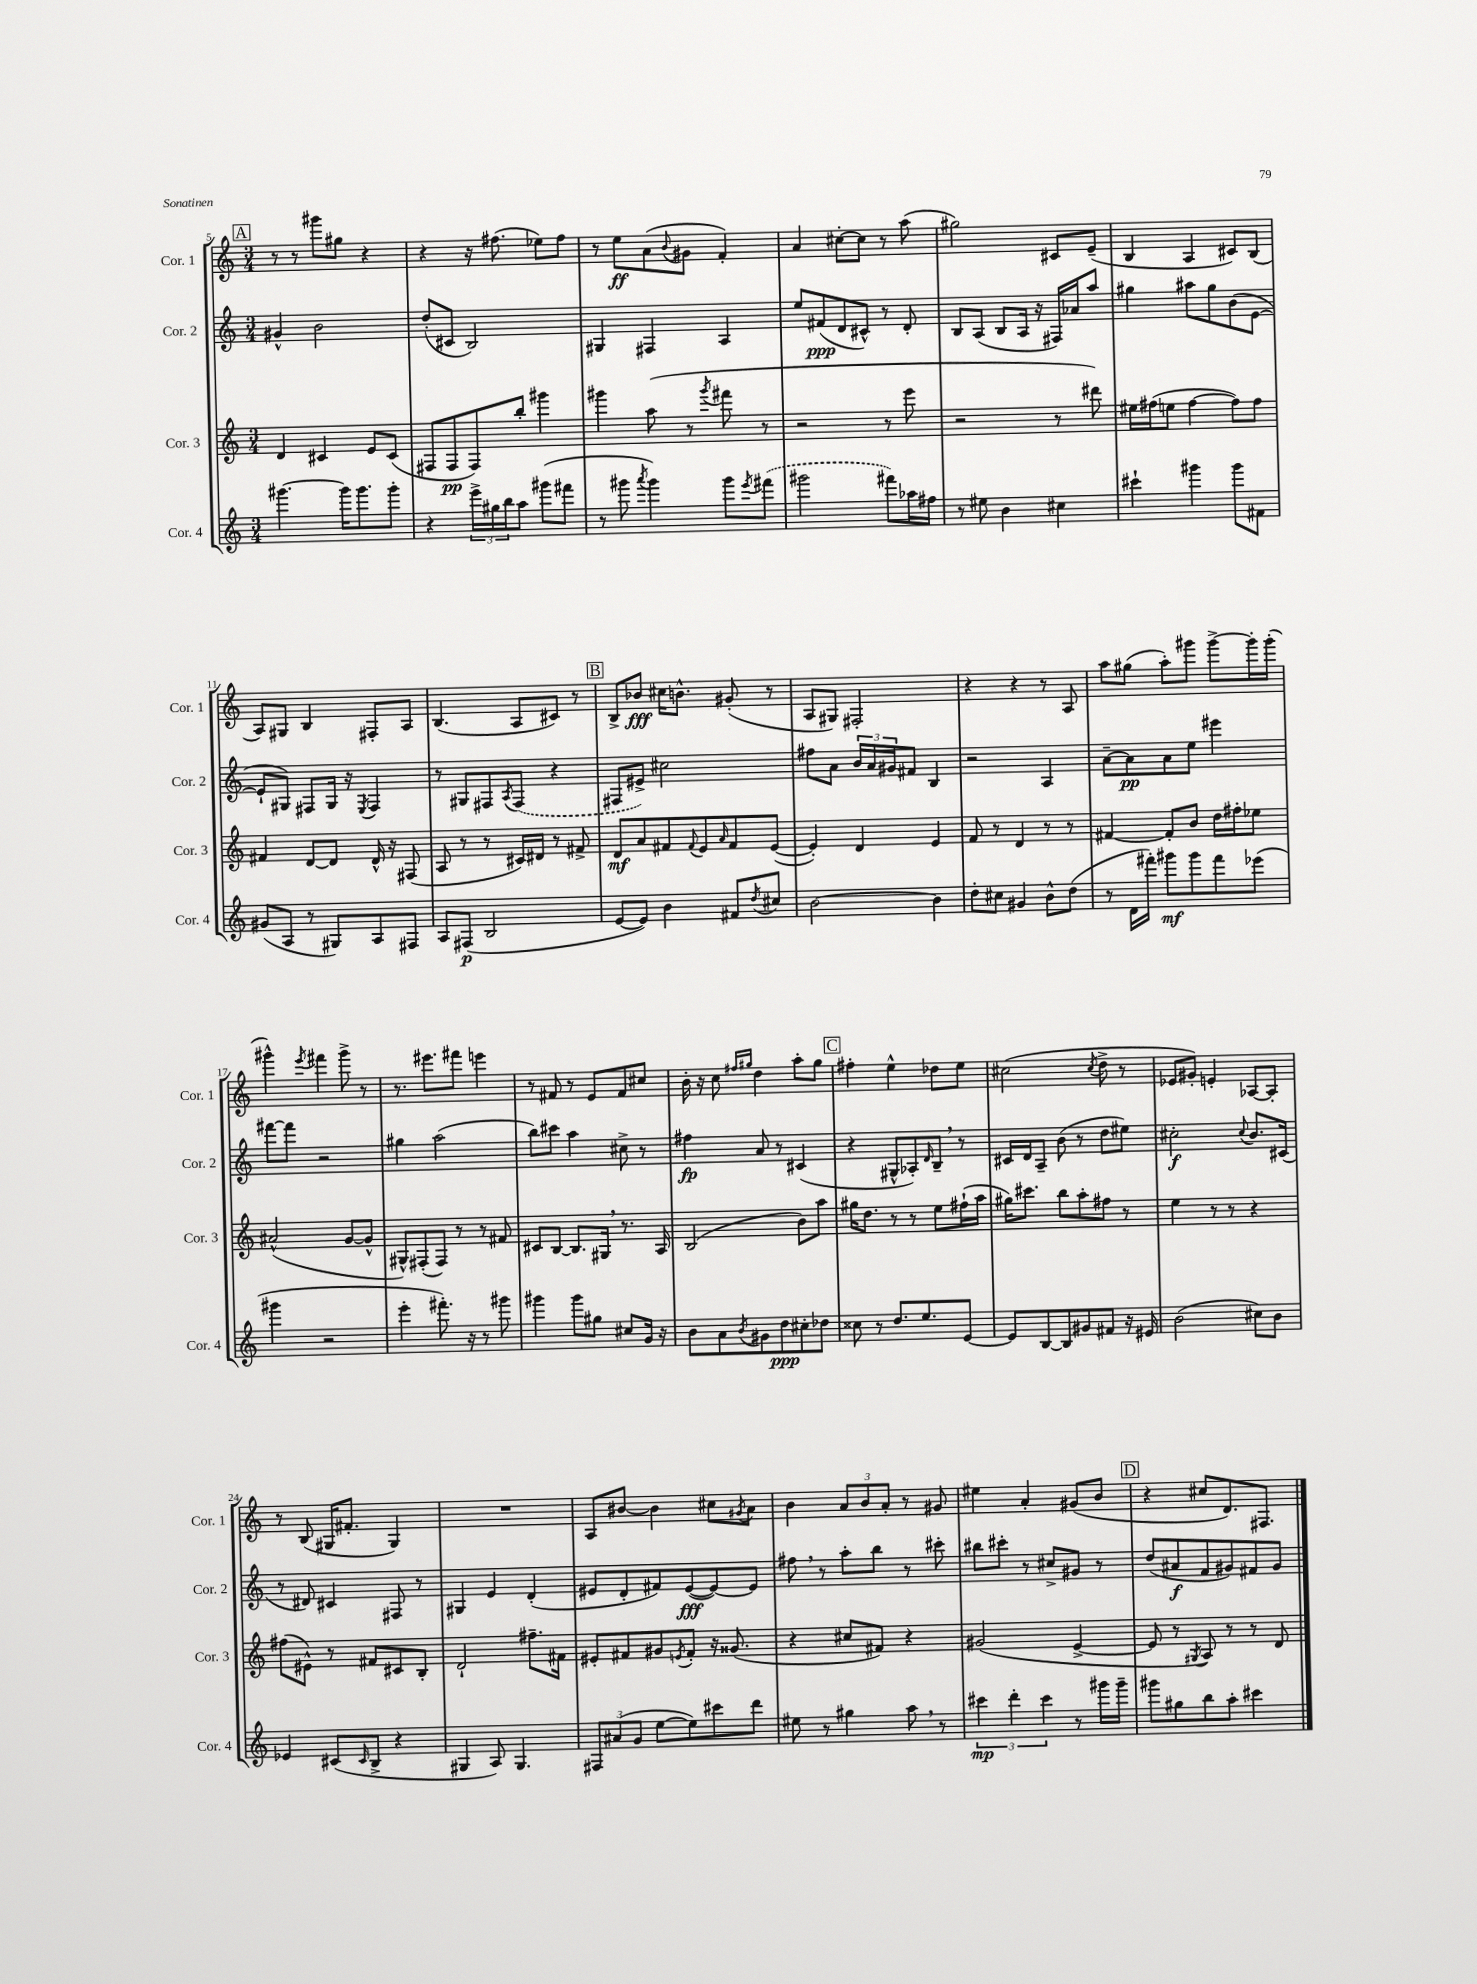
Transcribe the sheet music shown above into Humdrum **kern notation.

**kern	**dynam	**kern	**dynam	**kern	**dynam	**kern	**dynam
*part4	*part4	*part3	*part3	*part2	*part2	*part1	*part1
*staff4	*staff4	*staff3	*staff3	*staff2	*staff2	*staff1	*staff1
*I"Cor. 4	*	*I"Cor. 3	*	*I"Cor. 2	*	*I"Cor. 1	*
*I'Cor. 4	*	*I'Cor. 3	*	*I'Cor. 2	*	*I'Cor. 1	*
*clefG2	*	*clefG2	*	*clefG2	*	*clefG2	*
*k[]	*	*k[]	*	*k[]	*	*k[]	*
*M3/4	*	*M3/4	*	*M3/4	*	*M3/4	*
!!LO:REH:place=s1:t=A
=5	=5	=5	=5	=5	=5	=5	=5
[4.ggg#X\	.	4d/	.	4g#X^^/	.	8r	.
.	.	.	.	.	.	8r	.
.	.	4c#X/	.	2b\	.	8ggg#X\L	.
16ggg#\KL]	.	.	.	.	.	8gg#X\J	.
8.ggg#\	.	.	.	.	.	.	.
.	.	8e/L	.	.	.	4r	.
8ggg#'\J	.	(8c#/J	.	.	.	.	.
=6	=6	=6	=6	=6	=6	=6	=6
4r	.	8F#X/L	.	(8dd'/L	.	4r	.
.	.	8F#/	pp	8c#X/J	.	.	.
24eee^\LL	.	8F#/)	.	2B/)	.	16r	.
24gg#X\	.	.	.	.	.	.	.
.	.	.	.	.	.	(8.ff#X\	.
24bb\J	.	.	.	.	.	.	.
8aa\J	.	8bb'/J	.	.	.	.	.
(8ggg#X\L	.	4ggg#X\	.	.	.	8ee-X\L)	.
8fff#X\J	.	.	.	.	.	8ff#\J	.
=7	=7	=7	=7	=7	=7	=7	=7
8r	.	4ggg#X\	.	4G#X/	.	8r	.
8ggg#X\	.	.	.	.	.	8ee\L	ff
8qaaa/	.	.	.	.	.	.	.
4ggg#\)	.	(8aa\	.	4F#X/	.	(8a\	.
.	.	.	.	.	.	8qqb/	.
.	.	8r	.	.	.	8g#X\J	.
.	.	8qggg#/	.	.	.	.	.
8ggg#\L	.	8fff#X\	.	4A/	.	4f'/)	.
8qeee/	.	.	.	.	.	.	.
(8fff#X\J	.	8r	.	.	.	.	.
=8	=8	=8	=8	=8	=8	=8	=8
2ggg#X\	.	2r	.	8ee/L	.	4a/	.
.	.	.	.	(8f#X/	ppp	.	.
.	.	.	.	8d/	.	[8cc#X'\L	.
.	.	.	.	8c#X^^/J)	.	8cc#\J]	.
8fff#X\L)	.	8r	.	8r	.	8r	.
16aa-X\L	.	8eee\	.	8d'/	.	(8aa\	.
16ff#X\JJ	.	.	.	.	.	.	.
=9	=9	=9	=9	=9	=9	=9	=9
8r	.	2r	.	8B/L	.	2gg#X\)	.
8ee#X\	.	.	.	(8A/J	.	.	.
4b\	.	.	.	8B/L	.	.	.
.	.	.	.	16A/Jk	.	.	.
.	.	.	.	16r	.	.	.
4cc#X\	.	8r	.	16F#X/LL)	.	8c#X/L	.
.	.	.	.	16a-X/J	.	.	.
.	.	8ddd#X\)	.	8aa/J	.	(8e~/J	.
=10	=10	=10	=10	=10	=10	=10	=10
4ccc#X`\	.	16ee#X\LL	.	4gg#X\	.	4B/	.
.	.	(16ff#X\J	.	.	.	.	.
.	.	8een\J	.	.	.	.	.
4ggg#X\	.	[4ff#\	.	8aa#X\L	.	4A/	.
.	.	.	.	8gg#\	.	.	.
8ggg#\L	.	8ff#\L])	.	(8b\	.	8c#X/L)	.
8f#X\J	.	8ff#\J	.	[8e\J	.	(8B/J	.
!!LO:LB:g=z
=11	=11	=11	=11	=11	=11	=11	=11
(8g#X/L	.	4f#X/	.	8e`/L]	.	8A/L)	.
8A/J	.	.	.	8G#X/J)	.	8G#X/J	.
8r	.	[8d/L	.	8F#X/L	.	4B/	.
8G#X/L)	.	8d/J]	.	16G#/Jk	.	.	.
.	.	.	.	16r	.	.	.
.	.	.	.	8qE/	.	.	.
8A/	.	16d^^/	.	4F#/	.	8F#X'/L	.
.	.	16r	.	.	.	.	.
8F#X/J	.	(8F#X/	.	.	.	8A/J	.
=12	=12	=12	=12	=12	=12	=12	=12
8A/L	.	8A/	.	8r	.	(4.B/	.
(8F#X/J	p	8r	.	8G#X/L	.	.	.
2B/	.	8r	.	8F#X/	.	.	.
.	.	.	.	8qA/	.	.	.
.	.	16c#X/LL)	.	(8F#/J	.	8A/L	.
.	.	16d#X/JJ	.	.	.	.	.
.	.	8r	.	4r	.	8c#X/J)	.
.	.	8f#X^/	.	.	.	8r	.
!!LO:REH:place=s1:t=B
=13	=13	=13	=13	=13	=13	=13	=13
[8e/L	.	8d/L	mf	8F#X/L	.	8B^/L	.
8e/J])	.	8a/	.	8e#X^/J)	.	8b-X/J	fff
4b\	.	8f#X/	.	2cc#X\	.	16cc#X\KL	.
.	.	.	.	.	.	8.bn^^\J	.
.	.	8qqf#/	.	.	.	.	.
.	.	8e/	.	.	.	.	.
.	.	16qqa/	.	.	.	.	.
8f#X/L	.	8f#/	.	.	.	(8g#X'/	.
8qdd/	.	.	.	.	.	.	.
8cc#X/J	.	([8e/J	.	.	.	8r	.
=14	=14	=14	=14	=14	=14	=14	=14
[2b\	.	4e'/])	.	8ff#X\L	.	8A/L	.
.	.	.	.	8a\J	.	8G#X/J)	.
.	.	4d/	.	24b/LL	.	2F#X'/	.
.	.	.	.	24a/	.	.	.
.	.	.	.	24g#X/J	.	.	.
.	.	.	.	8f#X/J	.	.	.
4b\]	.	4e/	.	4B/	.	.	.
=15	=15	=15	=15	=15	=15	=15	=15
8dd'\L	.	8f/	.	2r	.	4r	.
8cc#X\J	.	8r	.	.	.	.	.
4g#X/	.	4d/	.	.	.	4r	.
8b^^\L	.	8r	.	4A/	.	8r	.
(8dd\J	.	8r	.	.	.	8A/	.
=16	=16	=16	=16	=16	=16	=16	=16
8r	.	[4f#X/	.	[8a~\L	.	8aa\L	.
16d\LL	.	.	.	8a\]	pp	(8gg#X\J	.
16fff#X'\JJ)	.	.	.	.	.	.	.
8ggg#X\L	mf	8f#'/L]	.	8a\	.	8aa'\L)	.
8ggg#\	.	8b/J	.	8ee\J	.	8ggg#X\J	.
8fff#\	.	16dd\LL	.	4eee#X\	.	[8ggg#^\L	.
.	.	16ff#X'\J	.	.	.	.	.
(8eee-X\J	.	8ee-X\J	.	.	.	16ggg#'\L]	.
.	.	.	.	.	.	(16ggg#'\JJ	.
!!LO:LB:g=z
=17	=17	=17	=17	=17	=17	=17	=17
4ggg#X\	.	(2a#X^^/	.	[8fff#X\L	.	4ggg#X^^\)	.
.	.	.	.	8fff#\J]	.	.	.
.	.	.	.	.	.	8qeee/	.
2r	.	.	.	2r	.	4fff#X\	.
.	.	[8g/L	.	.	.	8ggg#^\	.
.	.	8g^^/J]	.	.	.	8r	.
=18	=18	=18	=18	=18	=18	=18	=18
4eee'\	.	8G#X^^/L)	.	4gg#X\	.	8.r	.
.	.	(8F#X'/	.	.	.	.	.
.	.	.	.	.	.	8.eee#X\L	.
8.fff#X'\)	.	8F#/J)	.	(2aa\	.	.	.
.	.	8r	.	.	.	8fff#X\J	.
16r	.	.	.	.	.	.	.
8r	.	8r	.	.	.	4eeen\	.
8ggg#X\	.	8f#X/	.	.	.	.	.
=19	=19	=19	=19	=19	=19	=19	=19
4ggg#X\	.	8c#X/L	.	8bb\L)	.	8r	.
.	.	[8B/J	.	8ccc#X\J	.	8f#X/	.
8ggg#\L	.	8.B/L]	.	4aa\	.	8r	.
8gg#X\J	.	.	.	.	.	8e/L	.
.	.	16G#X,/Jk	.	.	.	.	.
8cc#X/L	.	8.r	.	8cc#X^\	.	8f#/	.
16g/Jk	.	.	.	8r	.	8cc#X/J	.
16r	.	16A/	.	.	.	.	.
=20	=20	=20	=20	=20	=20	=20	=20
8b\L	.	(2B/	.	4ff#X\	fp	16b'\	.
.	.	.	.	.	.	16r	.
8a\	.	.	.	.	.	8cc\	.
.	.	.	.	.	.	16qqff#X/LL	.
8qb/	.	.	.	.	.	16qqgg#X/JJ	.
8g#X\	.	.	.	8a/	.	4dd\	.
8dd\	ppp	.	.	8r	.	.	.
8cc#X'\	.	8b\L)	.	(4c#X/	.	8aa'\L	.
8dd-X\J	.	8aa\J	.	.	.	8gg#\J	.
!!LO:REH:place=s1:t=C
=21	=21	=21	=21	=21	=21	=21	=21
8cc##X\	.	16gg#X\KL	.	4r	.	4ff#X'\	.
.	.	8.dd\J	.	.	.	.	.
8r	.	.	.	.	.	.	.
8.dd/L	.	8r	.	8G#X^^/L	.	4ee^^\	.
.	.	8r	.	8A-X'/)	.	.	.
8.ee/	.	.	.	.	.	.	.
.	.	.	.	16qqd/	.	.	.
.	.	8ee\L	.	8B~,/J	.	8dd-X\L	.
[8e/J	.	(16ff#X`\L	.	8r	.	8ee\J	.
.	.	16aa\JJ	.	.	.	.	.
=22	=22	=22	=22	=22	=22	=22	=22
8e/L]	.	16gg#X\KL)	.	16c#X/LL	.	(2cc#X\	.
.	.	8.ccc#X\J	.	16d/J	.	.	.
[8B/	.	.	.	8A~/J	.	.	.
8B/]	.	8bb\L	.	(8b\	.	.	.
8g#X/	.	8aa'\	.	8r	.	.	.
.	.	.	.	.	.	8qcc#/	.
8f#X/J	.	8ff#X\J	.	8dd\L	.	8dd^\	.
16r	.	8r	.	8ee#X\J)	.	8r	.
16e#X/	.	.	.	.	.	.	.
=23	=23	=23	=23	=23	=23	=23	=23
(2b\	.	4ee\	.	2cc#X'\	f	8e-X/L	.
.	.	.	.	.	.	8g#X'/J)	.
.	.	8r	.	.	.	4en'/	.
.	.	8r	.	.	.	.	.
.	.	.	.	8qqcc#/	.	.	.
8cc#X\L)	.	4r	.	8.b/L	.	[8A-X/L	.
8b\J	.	.	.	.	.	8A-'/J]	.
.	.	.	.	(16c#X/Jk	.	.	.
!!LO:LB:g=z
=24	=24	=24	=24	=24	=24	=24	=24
4e-X/	.	(8ff#X\L	.	8r	.	8r	.
.	.	8e#X^^\J)	.	8d#X/)	.	(8B/	.
(8c#X/L	.	8r	.	4c#X/	.	16G#X/KL	.
.	.	.	.	.	.	8.f#X'/J	.
16qqc#/	.	.	.	.	.	.	.
8B^/J	.	8f#X/L	.	.	.	.	.
4r	.	8c#X/	.	8F#X/	.	4G#/)	.
.	.	8B'/J	.	8r	.	.	.
=25	=25	=25	=25	=25	=25	=25	=25
4G#X/	.	2d`/	.	4G#X/	.	2.r	.
8A/)	.	.	.	4e/	.	.	.
4.G#/	.	.	.	.	.	.	.
.	.	8.ff#X~\L	.	(4d'/	.	.	.
.	.	16f#X\Jk	.	.	.	.	.
=26	=26	=26	=26	=26	=26	=26	=26
12F#X/L	.	8e#X'/L	.	8e#X/L	.	8A/L	.
(12a#X/	.	.	.	.	.	.	.
.	.	8f#X/	.	8d'/	.	[8b#X/J	.
12g/J	.	.	.	.	.	.	.
[8ee\L	.	8g#X/	.	8f#X/)	.	4b#\]	.
.	.	8qen/	.	.	.	.	.
8ee\])	.	8f#'/J	.	([8e#/	fff	.	.
8ccc#X\	.	16r	.	8e#/_)	.	8cc#X\L	.
.	.	(8.g##X/	.	.	.	.	.
.	.	.	.	.	.	8qg#X/	.
8ddd\J	.	.	.	8e#/J]	.	8a\J	.
=27	=27	=27	=27	=27	=27	=27	=27
8ee#X\	.	4r	.	8ff#X,\	.	4b\	.
8r	.	.	.	8r	.	.	.
4gg#X\	.	8cc#X/L	.	8aa'\L	.	12a/L	.
.	.	.	.	.	.	12b/	.
.	.	8f#X/J)	.	8bb\J	.	.	.
.	.	.	.	.	.	12a'/J	.
8aa,\	.	4r	.	8r	.	8r	.
8r	.	.	.	8ccc#X'\	.	8g#X/	.
=28	=28	=28	=28	=28	=28	=28	=28
6ccc#X\	mp	(2g#X/	.	8bb#X\L	.	4ee#X\	.
.	.	.	.	8ccc#X'\J	.	.	.
6ddd'\	.	.	.	.	.	.	.
.	.	.	.	8r	.	4a'/	.
6ccc#\	.	.	.	.	.	.	.
.	.	.	.	8cc#X^/L	.	.	.
8r	.	[4e^/	.	8g#X/J	.	(8g#X/L	.
16ggg#X\LL	.	.	.	8r	.	8b/J	.
16ggg#~\JJ	.	.	.	.	.	.	.
!!LO:REH:place=s1:t=D
=29	=29	=29	=29	=29	=29	=29	=29
8ggg#X\L	.	8e/]	.	(8dd/L	.	4r	.
8gg#X\	.	8r	.	8a#X/	f	.	.
.	.	8qG#X/	.	.	.	.	.
8bb\	.	8A/)	.	8f/	.	8cc#X/L	.
8aa'\J	.	8r	.	8g#X/)	.	8.d/)	.
4ccc#X\	.	8r	.	8f#X/	.	.	.
.	.	.	.	.	.	8.F#X/J	.
.	.	8d/	.	8g#/J	.	.	.
==	==	==	==	==	==	==	==
*-	*-	*-	*-	*-	*-	*-	*-
